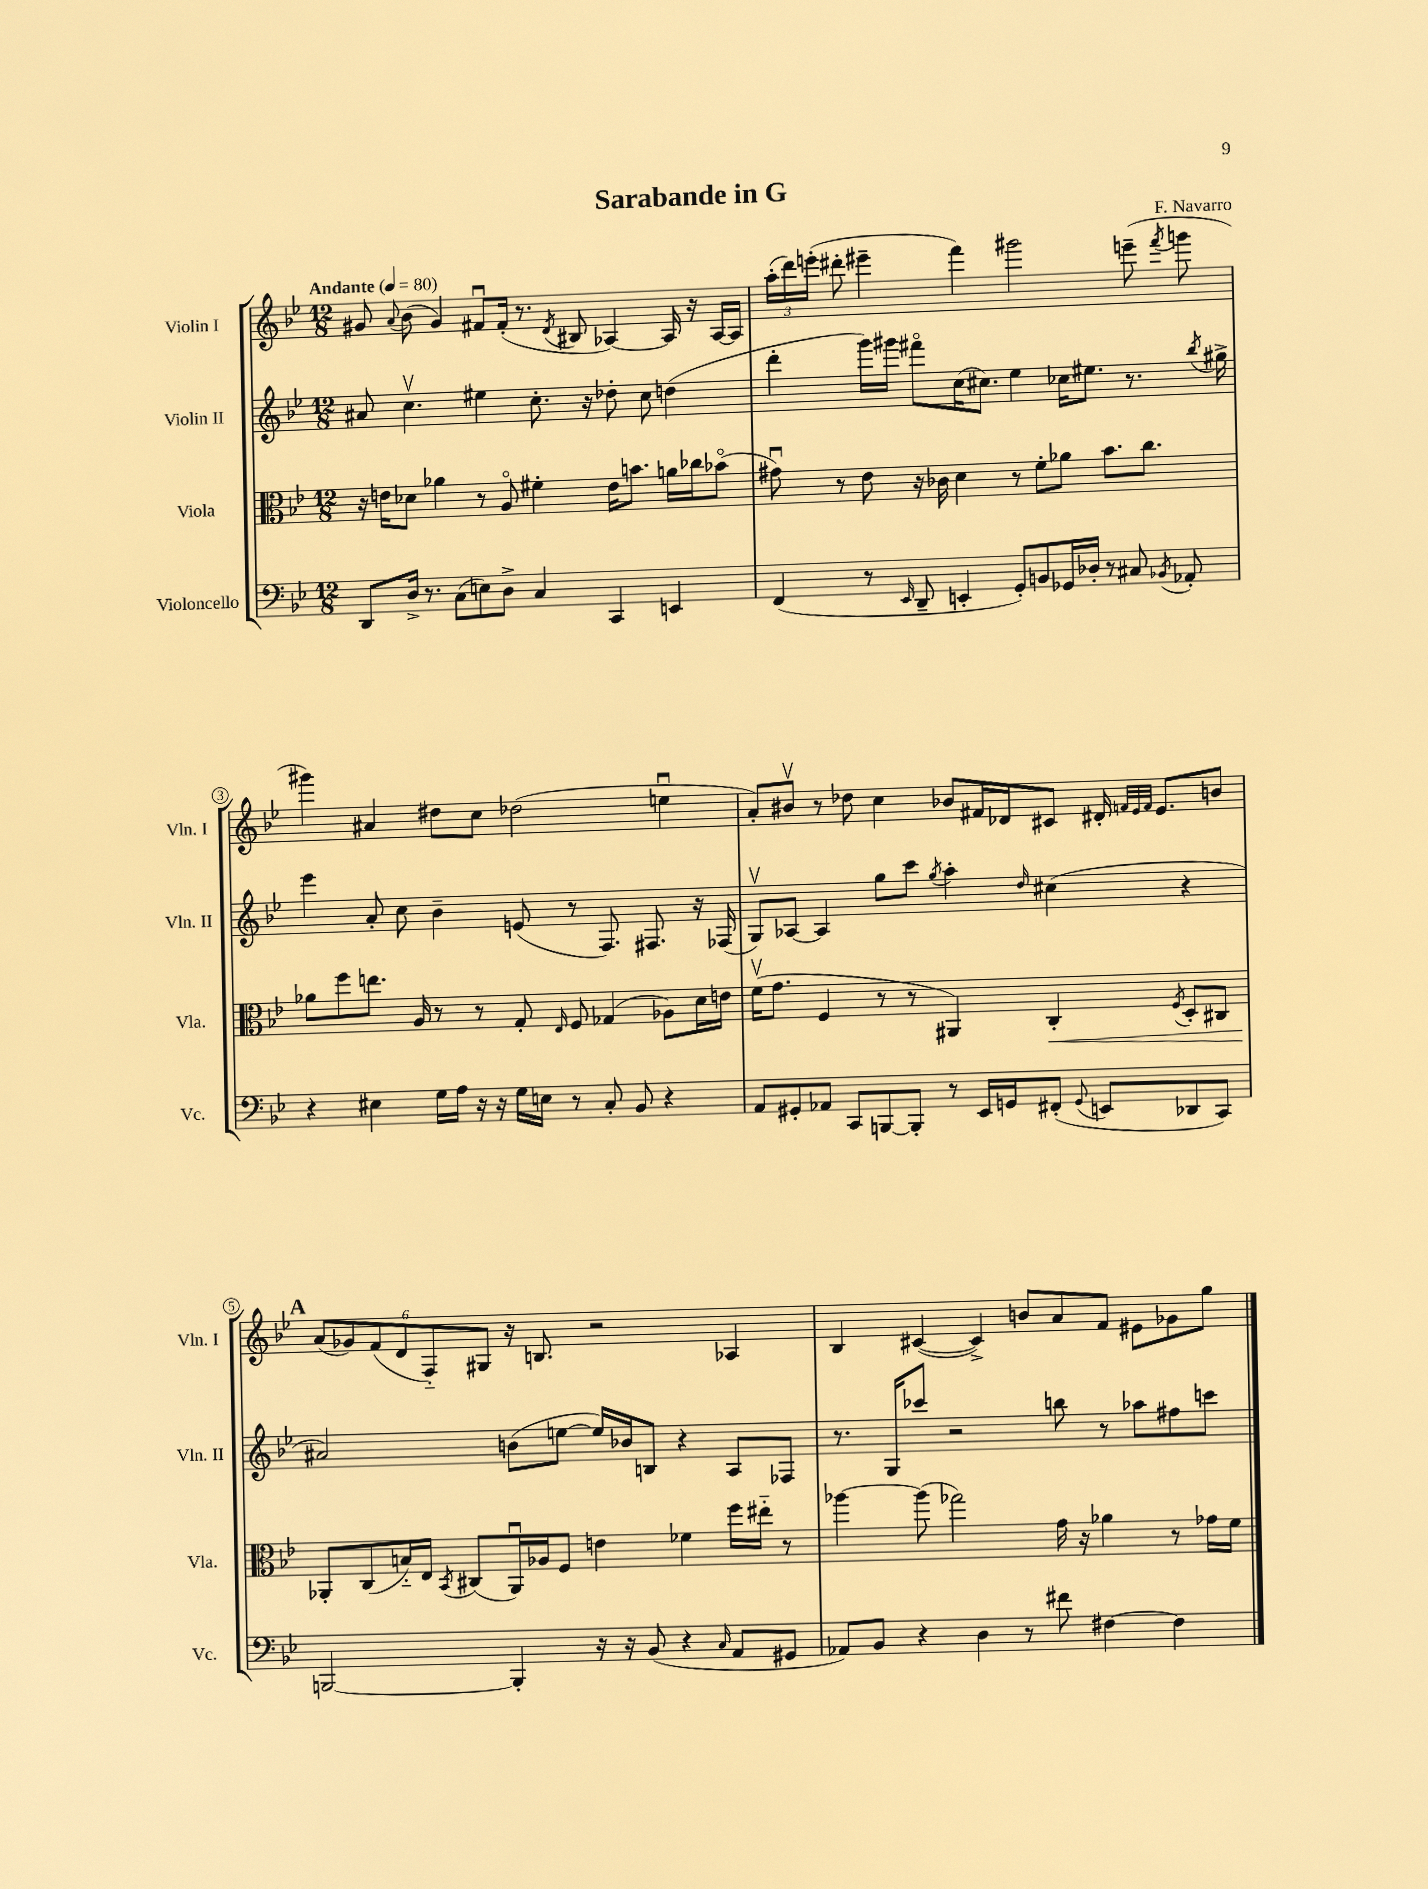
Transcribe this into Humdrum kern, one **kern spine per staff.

**kern	**kern	**kern	**kern
*staff4	*staff3	*staff2	*staff1
*clefF4	*clefC3	*clefG2	*clefG2
*k[b-e-]	*k[b-e-]	*k[b-e-]	*k[b-e-]
*M12/8	*M12/8	*M12/8	*M12/8
*MM80	*MM80	*MM80	*MM80
8DD	16r	8a#	8g#
.	16e	.	.
.	.	.	8qqa
16D^	8d-	4.ccv	(8b-
8.r	.	.	.
.	4a-	.	4g#)
(8C	.	.	.
8E)	8r	4ee#	8f#u
8D^	8Ao	.	(16f#'
.	.	.	8.r
4C	4f#'	8.cc'	.
.	.	.	8qd
.	.	.	8B#
.	.	16r	.
4CC	16e	8dd-'	[4A-)
.	8.b	.	.
.	.	8cc	.
4EE	16a	(4dd	16A-]
.	16cc-	.	16r
.	(8b-o	.	[16A-
.	.	.	16A-]
=	=	=	=
(4FF	8g#u)	4ddd'	(24aa'
.	.	.	24ddd)
.	.	.	(24eee'
.	8r	.	8ddd#'
8r	8e-	16ggg)	4eee#~
.	.	16ggg#	.
16qqEE-	.	.	.
8DD~	16r	8fff#o	.
.	16c-	.	.
4EE'	4d	(16cc	4fff)
.	.	8.cc#)	.
8GG')	8r	4ee-	2ggg#
8BB	8f'	.	.
16GG-	8a-	16cc-	.
16D-'	.	8.ee#	.
8r	8.b-	.	.
8C#	.	8.r	(8eee~
.	8.cc	.	.
8qBB-	.	.	8qfff
8AA-'	.	.	8ggg
.	.	8qbb-	.
.	.	16gg#^	.
=	=	=	=
4r	8a-	4eee-	4ggg#)
.	8ff	.	.
4E#	8.ee	8a'	4a#
.	.	8cc	.
.	16A	.	.
16G	8r	4b-~	8dd#
16A	.	.	.
16r	8r	.	8cc
16r	.	.	.
16G	8G'	(8e	(2dd-
16E	.	.	.
.	16qqE-	.	.
8r	8F	8r	.
8C'	(4G-	8.F)	.
8BB-	.	.	.
.	.	8.F#	.
4r	8A-)	.	4eeu
.	16d	16r	.
.	16e	(16F-	.
=	=	=	=
8AA	(16fv	8Gv)	8a')
.	8.g	.	.
8GG#'	.	[8A-	8b#v
8AA-	4F	4A-]	8r
8CC	.	.	8dd-
[8BBB	8r	8gg	4cc
8BBB']	8r	8ccc	.
.	.	8qgg	.
8r	4AA#)	4aa'	8b-
16EE-	.	.	16f#
16GG	.	.	16d-
.	.	16qqdd	.
(8FF#'	4C'	(4cc#	8c#
8qqGG	.	.	.
8EE	.	.	16d#'
.	.	.	32qqf
.	.	.	32qqe-
.	.	.	32qqf
.	.	.	8.e-
.	8qF	.	.
8DD-	8D'	4r	.
8CC)	8C#	.	8b
=	=	=	=
[2BBB	8AA-'	2a#)	(12a
.	.	.	12g-)
.	(8C	.	.
.	.	.	(12f
.	16B'~)	.	12d
.	16E-	.	.
.	.	.	12F'~)
.	8qBB-	.	.
.	(8C#	.	.
.	.	.	12G#
4BBB']	16AA-u)	(8b	16r
.	16A-	.	8.B
.	8F	[8ee	.
16r	4e	16ee])	2r
16r	.	16b-	.
(8BB-	.	8B	.
4r	4f-	4r	.
16qqC	.	.	.
8AA	16ff	8A	4A-
.	16ee#'~	.	.
8GG#	8r	8F-	.
=	=	=	=
8AA-)	[4aa-	8.r	4B-
8BB-	.	.	.
.	.	16G	.
4r	(8aa-]	8ccc-	([4c#
.	2gg-)	2r	.
4D	.	.	4c#^])
8r	.	.	8b
8f#	16g	8bb	8a
.	16r	.	.
[4F#	4a-	8r	8f
.	.	8aa-	8e#
4F#]	8r	8ff#	8g-
.	16g-	8ccc	8gg
.	16f	.	.
==	==	==	==
*-	*-	*-	*-
